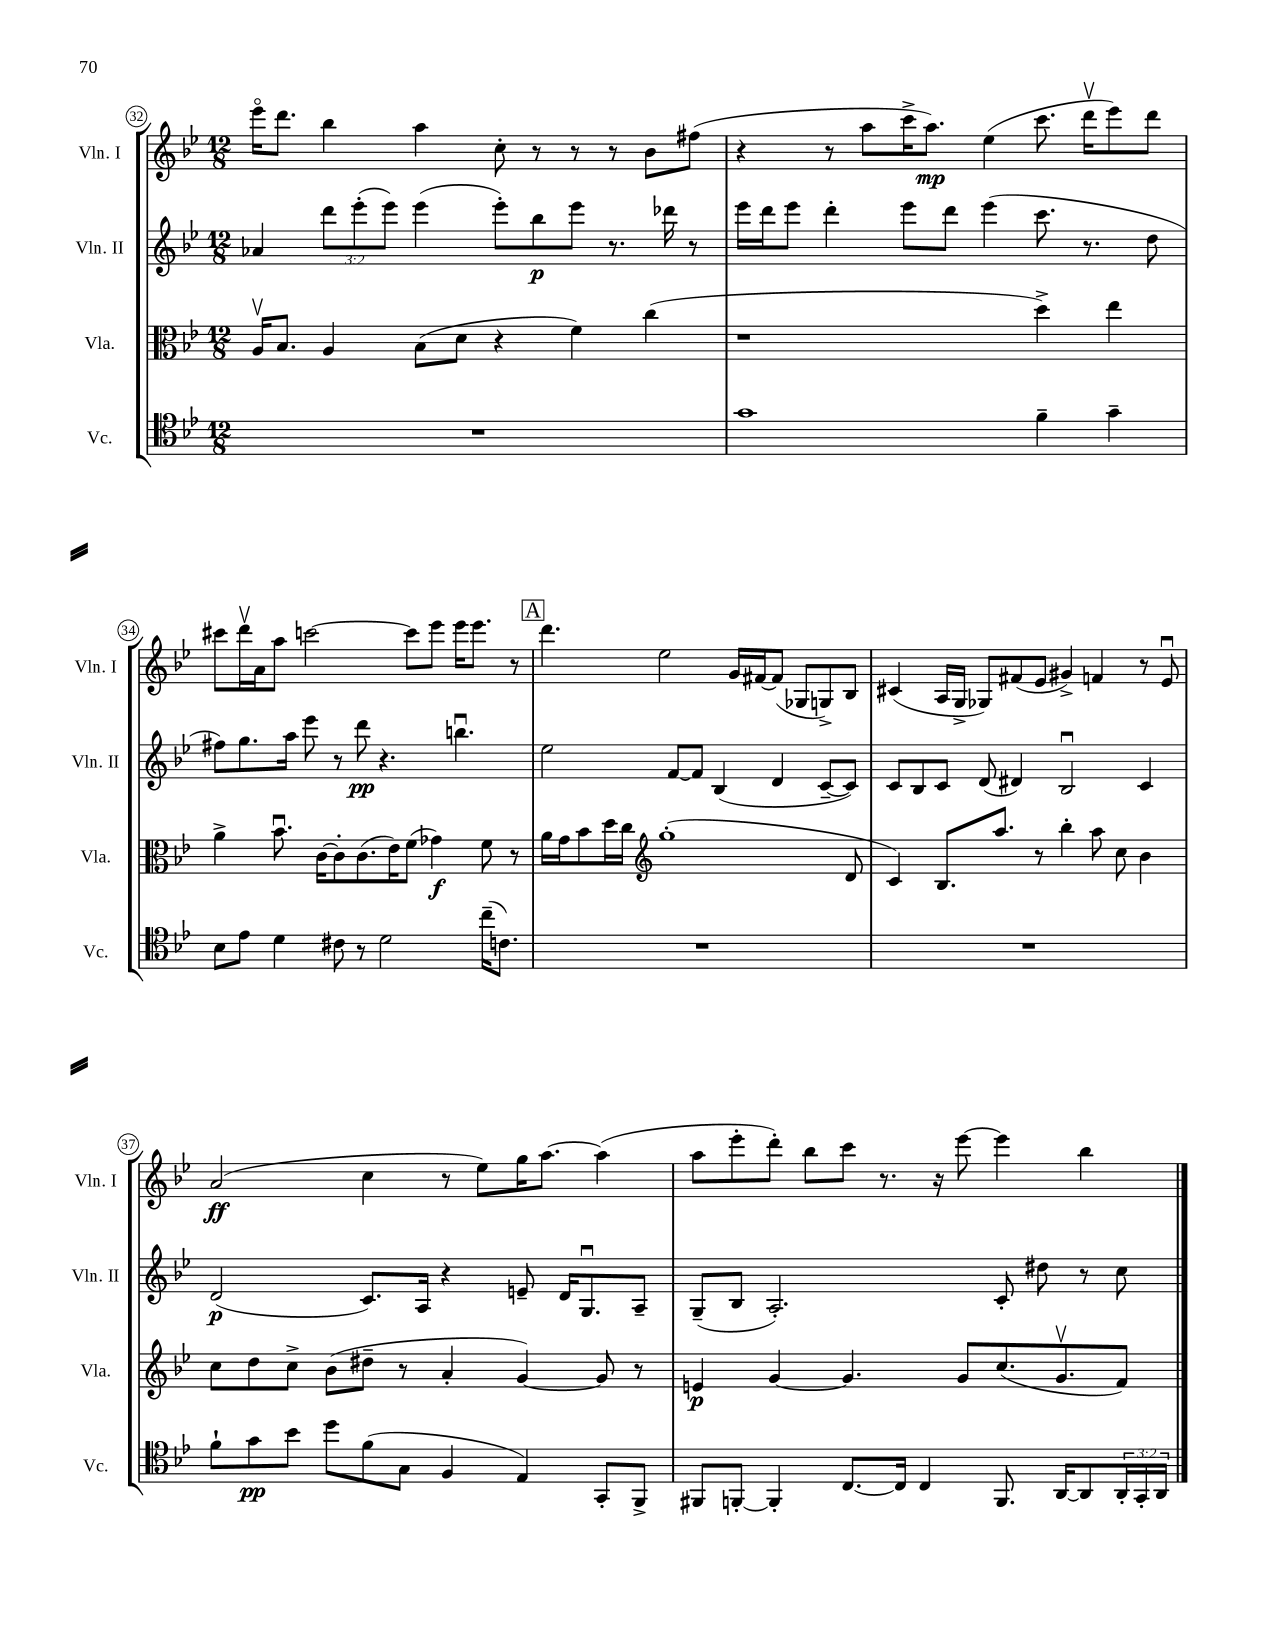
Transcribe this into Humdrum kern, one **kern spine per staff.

**kern	**kern	**kern	**kern
*staff4	*staff3	*staff2	*staff1
*clefC4	*clefC3	*clefG2	*clefG2
*k[b-e-]	*k[b-e-]	*k[b-e-]	*k[b-e-]
*M12/8	*M12/8	*M12/8	*M12/8
1.r	16Av	4a-	16eee-o
.	8.B-	.	8.ddd
.	4A	12ddd	4bb-
.	.	(12eee-'	.
.	.	12eee-)	.
.	(8B-	(4eee-	4aa
.	8d	.	.
.	4r	8eee-')	8cc'
.	.	8bb-	8r
.	4f)	8eee-	8r
.	.	8.r	8r
.	(4cc	.	8b-
.	.	16ddd-	.
.	.	8r	(8ff#
=	=	=	=
1g	1r	16eee-	4r
.	.	16ddd	.
.	.	8eee-	.
.	.	4ddd'	8r
.	.	.	8aa
.	.	8eee-	16ccc^
.	.	.	8.aa)
.	.	8ddd	.
.	.	(4eee-	(4ee-
4f~	4dd^)	8.ccc	8.ccc
.	.	8.r	16dddv
4g~	4ee-	.	8eee-)
.	.	8dd	8ddd
=	=	=	=
8B-	4a^	8ff#)	8ccc#
8e-	.	8.gg	16dddv
.	.	.	16a
4d	8.b-u	.	8aa
.	.	16aa	.
.	.	8eee-	[2ccc
.	[16c	.	.
8c#	8c']	8r	.
8r	(8.c	8ddd	.
2d	.	4.r	.
.	16e-)	.	.
.	(8f	.	8ccc]
.	4g-)	.	8eee-
.	.	4.bbu	16eee-
.	.	.	8.eee-
(16cc~	8f	.	.
8.c)	.	.	.
.	8r	.	8r
=	=	=	=
1.r	16a	2ee-	4.ddd
.	16g	.	.
.	8b-	.	.
.	16dd	.	.
.	16cc	.	.
*	*clefG2	*	*
.	(1gg'	.	2ee-
.	.	[8f	.
.	.	8f]	.
.	.	(4B-	.
.	.	.	16g
.	.	.	[16f#
.	.	4d	(8f#]
.	.	.	8G-
.	.	[8c~	8G^)
.	8d	8c])	8B-
=	=	=	=
1.r	4c)	8c	(4c#
.	.	8B-	.
.	8.B-	8c	16A
.	.	.	16G^
.	.	(8d	8G-)
.	8.aa	.	.
.	.	4d#)	(8f#
.	8r	.	8e-
.	4bb-'	2B-u	4g#^)
.	8aa	.	4f
.	8cc	.	.
.	4b-	4c	8r
.	.	.	8e-u
=	=	=	=
8f`	8cc	(2d	(2a
8g	8dd	.	.
8b-	8cc^	.	.
8dd	(8b-	.	.
(8f	8dd#~	8.c)	4cc
8G	8r	.	.
.	.	16A	.
4F	4a'	4r	8r
.	.	.	8ee-)
4E-)	[4g)	8e~	16gg
.	.	.	[8.aa
.	.	16d	.
.	.	8.Gu	.
8GG'	8g]	.	(4aa]
8FF^	8r	8A~	.
=	=	=	=
8FF#	4e	(8G~	8aa
[8FF'	.	8B-	8eee-'
4FF']	[4g	2.A')	8ddd')
.	.	.	8bb-
[8.C	4.g]	.	8ccc
.	.	.	8.r
16C]	.	.	.
4C	.	.	.
.	.	.	16r
.	8g	.	[8eee-
8.FF	(8.cc	8c'	4eee-]
.	.	8dd#	.
[16AA	8.gv	.	.
8AA]	.	8r	4bb-
24AA'	8f)	8cc	.
24GG'	.	.	.
24AA	.	.	.
==	==	==	==
*-	*-	*-	*-
